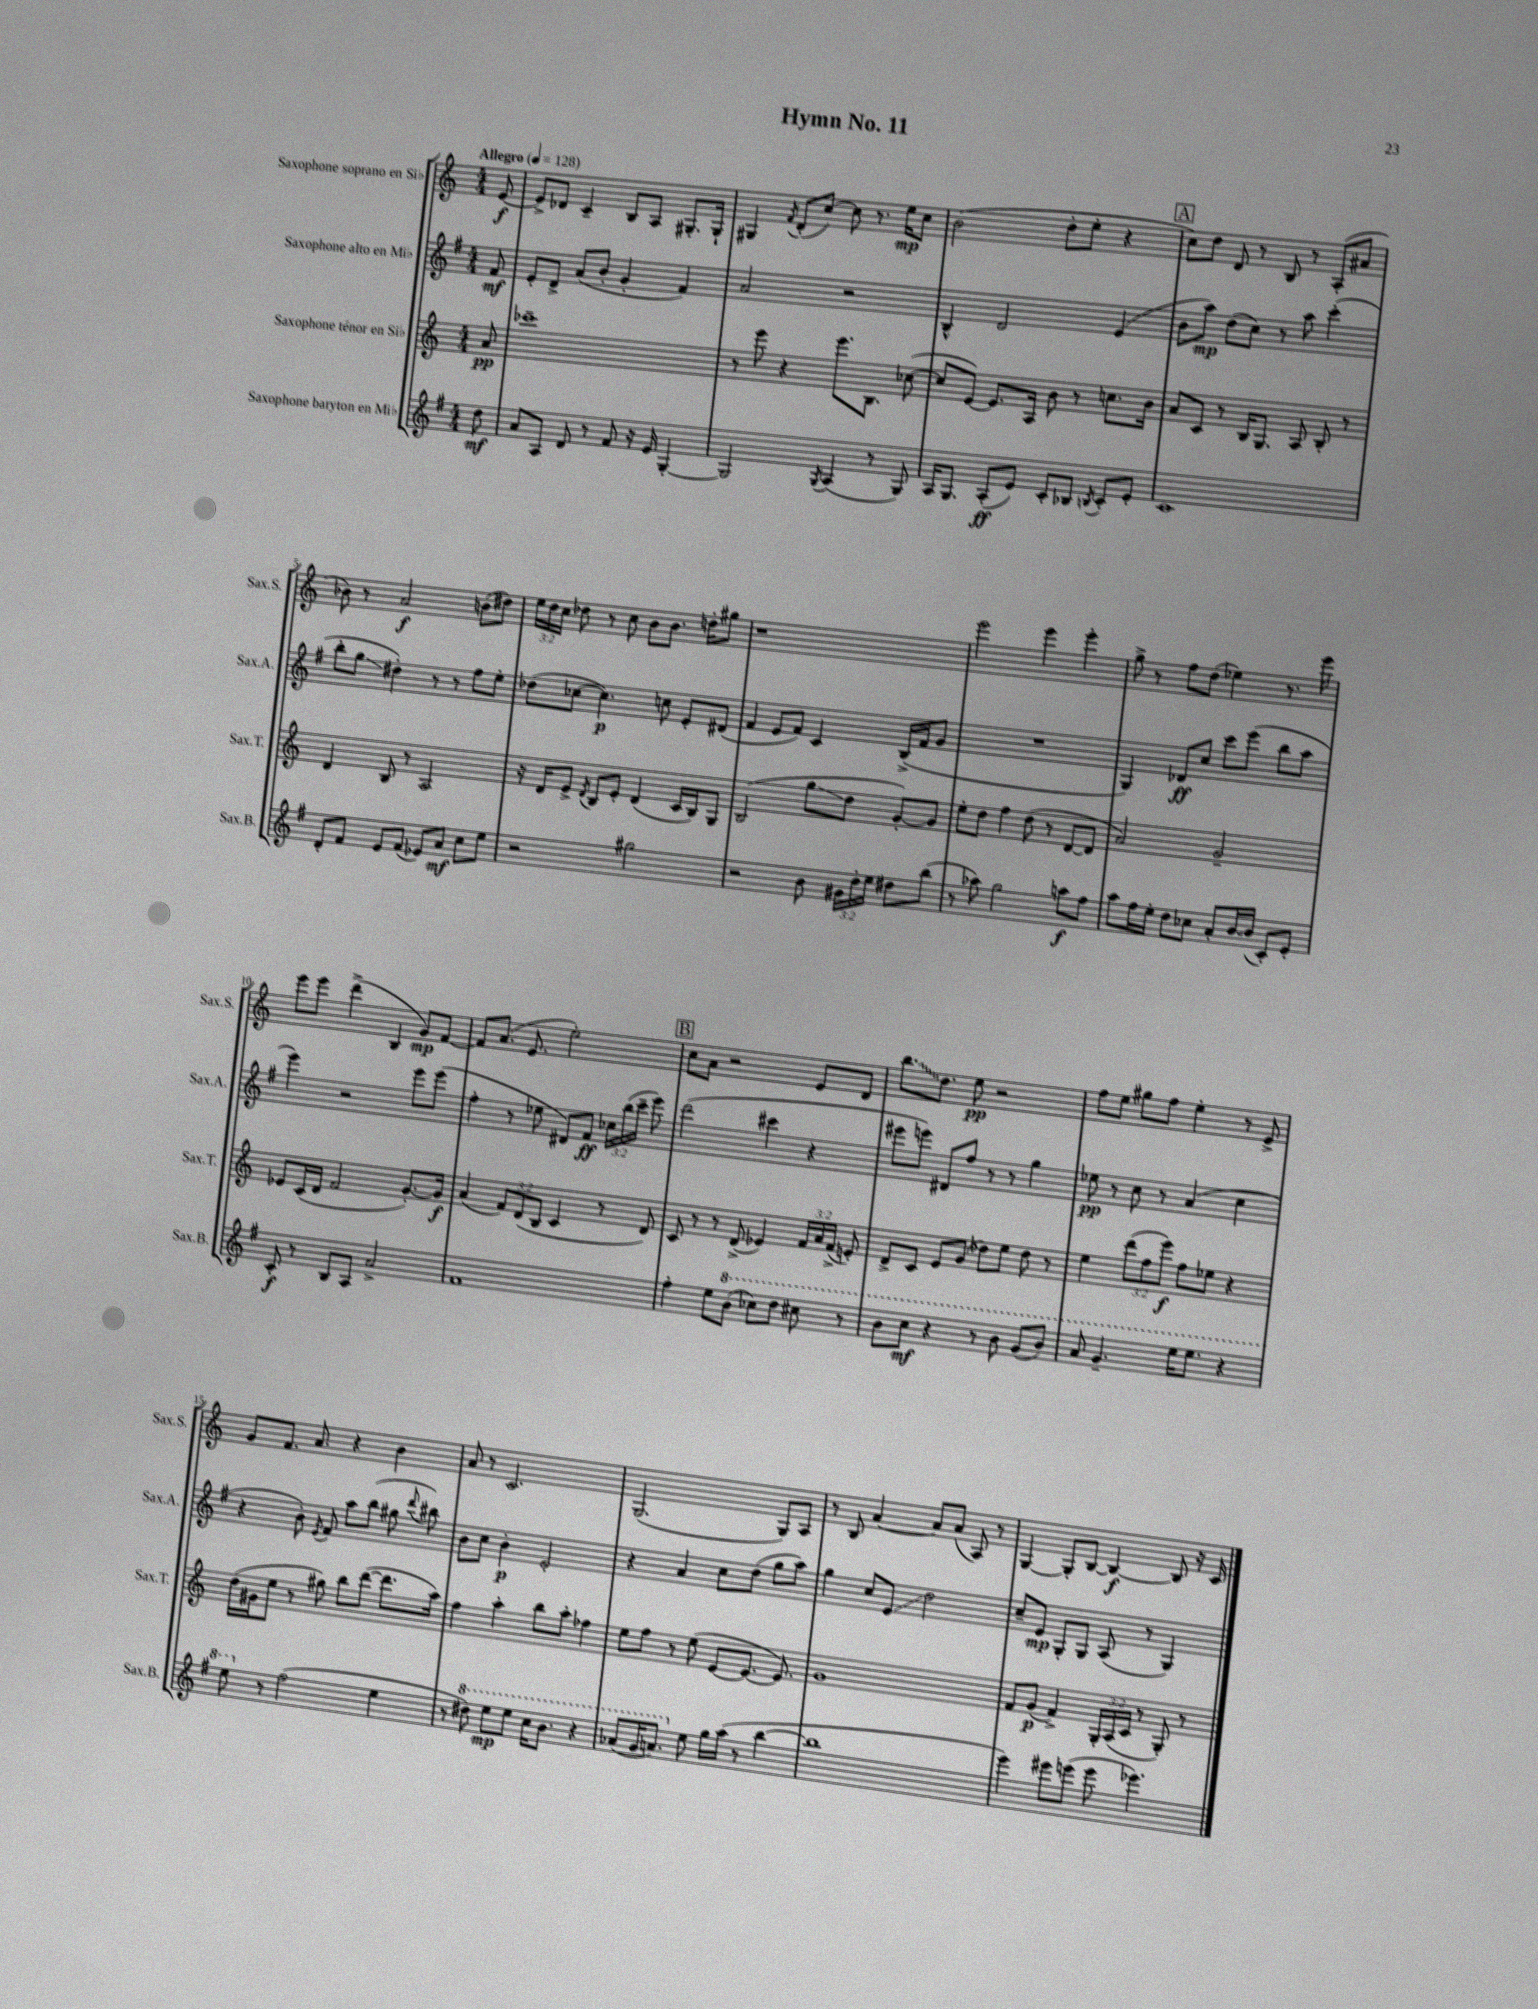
\header { title = "Hymn No. 11" }
<<
\new StaffGroup <<
\new Staff = "s0" \with { instrumentName = "Saxophone soprano en Sib" shortInstrumentName = "Sax.S." } {
    \clef treble \key c \major \numericTimeSignature \time 4/4 \override Staff.TupletNumber.text = #tuplet-number::calc-fraction-text \partial 8 \tempo "Allegro" 4 = 128
    \autoBeamOff e'8~\f |
    e'8[-> des'8] c'4-- b8[ a8] gis8.[-. gis16]-! |
    gis4 \acciaccatura { f'8 } d'8[-.( c''8]~) c''8 r8. e''16[\mp c''8] |
    b'2( d''8[-. e''8]-. r4 |
    \mark \markup { \box "A" } c''8[) d''8] d'8 r8 b8 r8 a8[-.( ais'8] |
    bes'8) r8 a'2\f b'8[( dis''8]) |
    \tuplet 3/2 { e''16[ d''16 c''16] } des''8 r8 c''8 b'8[ b'8.] d''16[-. gis''8] |
    r1 |
    e'''2 e'''4 e'''4-. |
    g''8-> r8 f''8[ d''8]( ees''4) r8. e'''16 |
    e'''8[ e'''8] d'''4->( b4 g'8[\mp) f'8]~ |
    f'8[ a'8.]( e'8. e''2-.) |
    \mark \markup { \box "B" } c''8[ a'8] r2 e'8[ d'8] |
    \once \override Glissando.style = #'zigzag b''8.[\glissando d''8.] e''8\pp r2 |
    f''8[ e''8] gis''8[ f''8] e''4-. r8 e'8-> |
    g'8[ f'8.] a'8. r4 b'4 |
    a'8 r8 c'2. |
    g2.( g8[) a8] |
    r8 b8 a'4~ a'8[ a'8]( a8) r8 |
    g4~ g8[-. b8]~ b4~\f b8 r16 c'16 \bar "|." |
}
\new Staff = "s1" \with { instrumentName = "Saxophone alto en Mib" shortInstrumentName = "Sax.A." } {
    \clef treble \key g \major \numericTimeSignature \time 4/4 \override Staff.TupletNumber.text = #tuplet-number::calc-fraction-text \partial 8
    \autoBeamOff fis'8\mf |
    e'8[-. d'8]-> a'8[( b'8]-. g'4-. fis'4) |
    a'2 r2 |
    b4-^ d'2 e'4( |
    \mark \markup { \box "A" } b'8[ a''8]\mp) d''8[( c''8]) r8 a''8 c'''4-.( |
    b''8[-. g''8]\glissando dis''4-.) r8 r8 fis''8[ e''8]-. |
    des''8[( ces''8]~ ces''4.\p) c''8 e'8[-. dis'8]( |
    fis'4 e'8[ fis'8]) c'4 b16[->( fis'16 g'8] |
    R1 |
    g4) des'8[\ff c''8] c'''8[ e'''8]( b''8[ a''8] |
    e'''4) r2 e'''8[ e'''8]( |
    fis''4-. r8 ees''8 dis'8[) fis'8]\ff \tuplet 3/2 { ces''16[ b''16( c'''16]-- } e'''8) |
    \mark \markup { \box "B" } d'''2( cis'''4 r4 |
    eis'''8[ e'''8]) dis'8[ fis''8] r8 r8 g''4 |
    ees''8\pp r8 c''8 r8 a'4( c''4 |
    r4 b'8-.) \acciaccatura { e'8 } fis'8 a''8[ b''8]( gis''8 \appoggiatura { d'''8 } bis''8) |
    b'8[ c''8] b'4-.\p e'2-. |
    r4 a'4 c''8[ d''8]( g''8[ a''8]) |
    g''4 c''8[ e'8]\glissando d''2 |
    c''8[-- e'8]\mp g8[-. g8] a8( r8 g4) \bar "|." |
}
\new Staff = "s2" \with { instrumentName = "Saxophone ténor en Sib" shortInstrumentName = "Sax.T." } {
    \clef treble \key c \major \numericTimeSignature \time 4/4 \override Staff.TupletNumber.text = #tuplet-number::calc-fraction-text \partial 8
    \autoBeamOff a'8\pp |
    ces'''1-- |
    r8 e'''8 r4 e'''8.[ b8.] ces''8~( |
    ces''8[ e'8]~) e'8.[ a16] b'8 r8 c''8.[ b'16] |
    \mark \markup { \box "A" } a'8[ c'8] r8 b16[ g8.] a8 b8-. r8 |
    d'4 b8 r8 a2 |
    r16 d'16[ e'8]-> \acciaccatura { d'8 } b8[ e'8]-. d'4( c'16[ b16) g8] |
    b2( g''8[\glissando d''8] g'8[~-.) g'8] |
    e''8[-. d''8] f''4 d''8( r8 d'8[~ d'8] |
    a'2) g'2-- |
    ees'8[ c'16( d'16] f'2 g'8.[~-.) g'16]\f |
    a'4( \tuplet 3/2 { f'8[) d'8( b8] } c'4 r8 d'8) |
    \mark \markup { \box "B" } c'8 r8 r8 d'8->( ees'4) \tuplet 3/2 { f'16[ a'16 f'16]->( } e'8-.) |
    d'8[-> c'8] e'8[ g'8]( des''8[) e''8] des''8 r8 |
    e''4 \tuplet 3/2 { d'''8[( f''8 e'''8]\f) } f''8[ ees''8] r4 |
    d''16[( gis'16 e''8] r8 gis''8) b''8[ d'''8]~( d'''8.[ a''16]) |
    f''4 a''4-. b''8[ a''8]-. fes''4 |
    e''8[ f''8] r8 e''8( e'8[~ e'8.]~ e'8.) |
    g'1 |
    f'8[ g'8]\p( f'4->) \tuplet 3/2 { g16[-. a16( c'16] } r8 g8-.) r8 \bar "|." |
}
\new Staff = "s3" \with { instrumentName = "Saxophone baryton en Mib" shortInstrumentName = "Sax.B." } {
    \clef treble \key g \major \numericTimeSignature \time 4/4 \override Staff.TupletNumber.text = #tuplet-number::calc-fraction-text \partial 8
    \autoBeamOff d''8\mf |
    a'8[ a8] d'8 r8 fis'8 r16 e'16 g4~-. |
    g2 \acciaccatura { g8 } a4( r8 g8) |
    a16[ g8.] a8[-.\ff( e'8]) c'8[-. bes8] \acciaccatura { b8 } c'8[-. e'8]-. |
    \mark \markup { \box "A" } c'1 |
    d'8[-. fis'8] e'8[ fis'8]( ees'8[) a'8]\mf c''8[ e''8] |
    r2 gis''2 |
    r2 b'8 \tuplet 3/2 { gis'16[ d''16-. e''16] } dis''8[ b''8]( |
    r8 aes''8) g''2 a''8[\f fis''8] |
    a''8[ fis''16 e''16]-. d''8[ ces''8] a'8[-. b'16~ b'16]( c'8[-.) e'8]-. |
    c'8-.\f r8 b8[ a8] a'2-> |
    fis'1 |
    \mark \markup { \box "B" } fis''4-. e''8[ \ottava #1 b''8]( ces'''8[) d'''8] cis'''8 r8 |
    b''8[ c'''8]\mf r4 r8 b''8 g''8[( b''8]) |
    a''8 g''4.-- e'''16[ e'''8.] r4 |
    e'''8 \ottava #0 r8 fis''2( e''4 |
    r8 \ottava #1 dis'''8) e'''8[\mp e'''8] c'''16[ b''8.] r4 |
    aes''8[( g''16 a''8.]) \ottava #0 e''8 g''16[ a''16]( r8 b''4~ |
    b''1 |
    e'''4) eis'''8[ e'''8]( e'''8 ees'''4.) \bar "|." |
}
>>
>>
